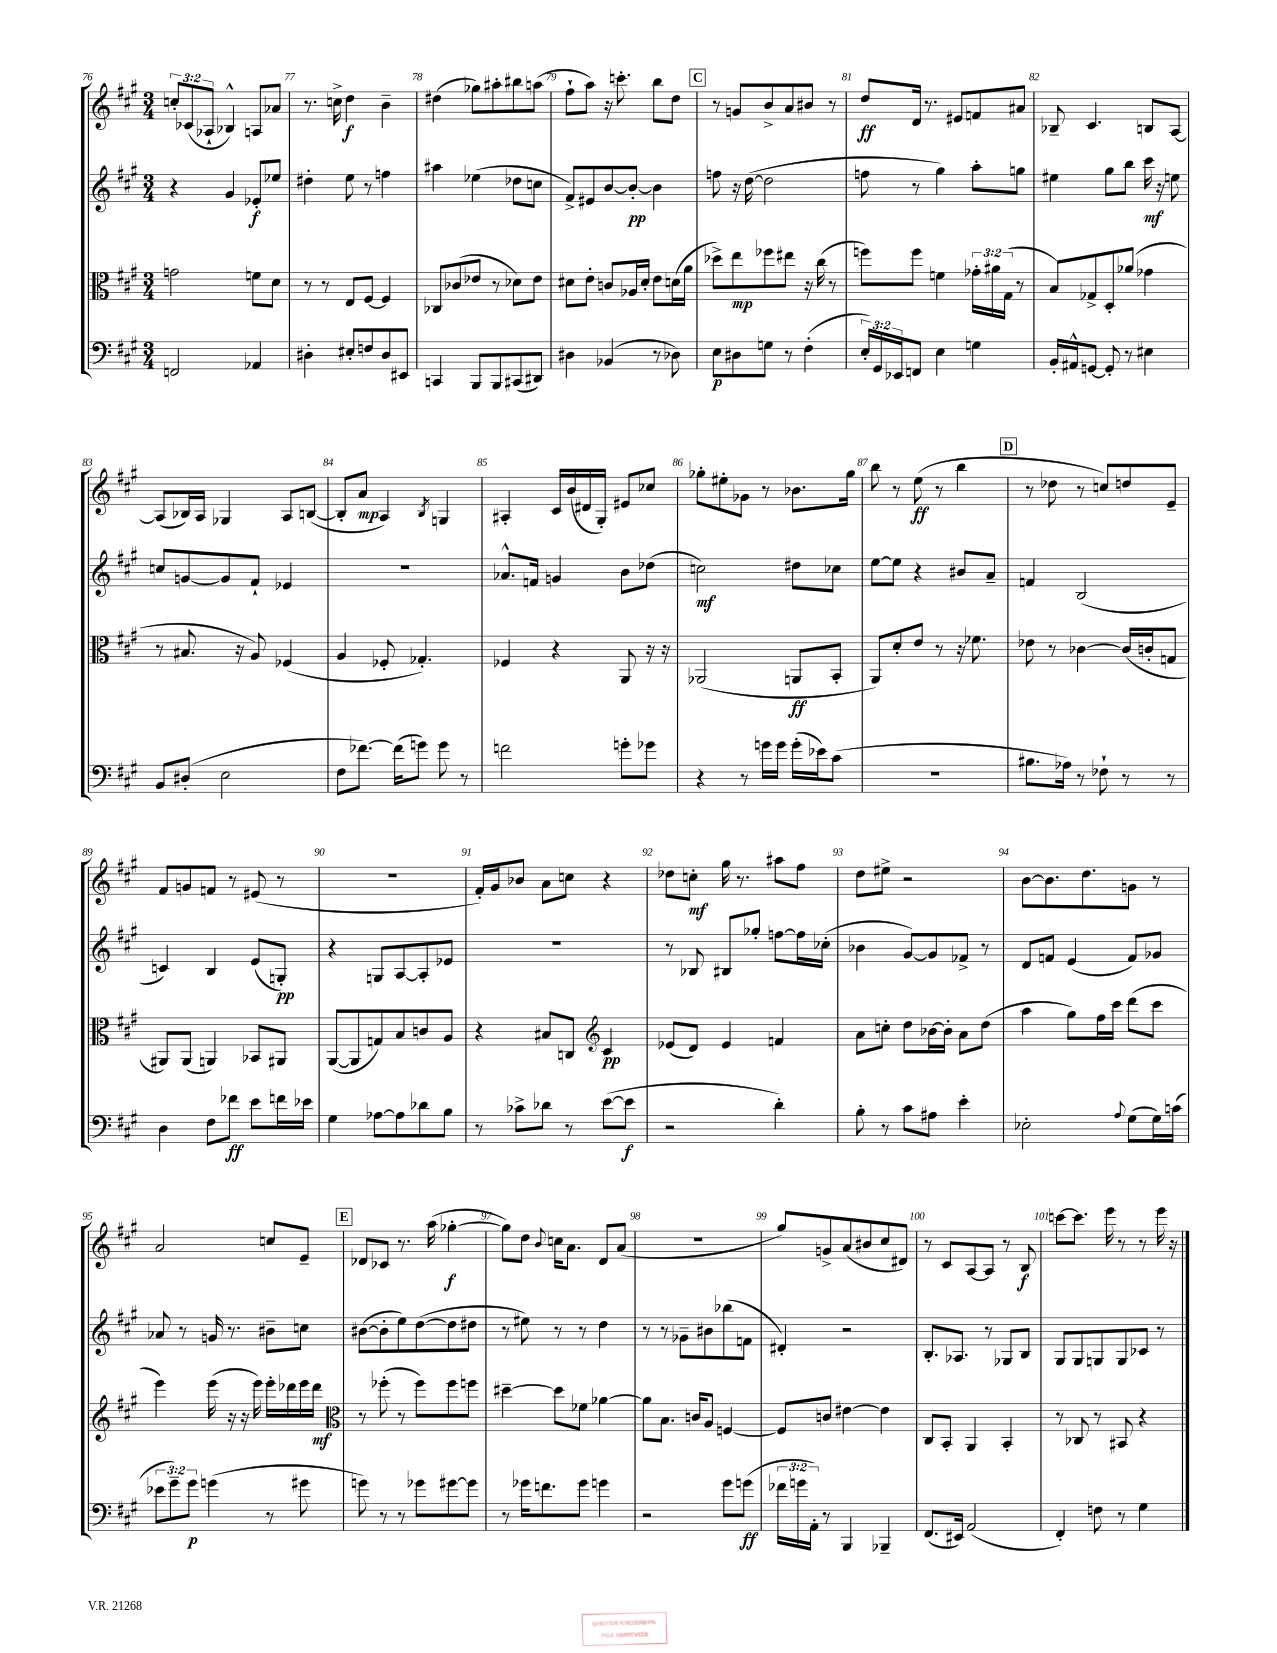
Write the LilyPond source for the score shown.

<<
\new StaffGroup <<
\new Staff = "s0" {
    \clef treble \key a \major \numericTimeSignature \time 3/4 \override Staff.TupletNumber.text = #tuplet-number::calc-fraction-text
    \tuplet 3/2 { c''8-. ces'8( aes8-! } bes4-^) a8 aes'8 |
    r8. c''16-> d''4\f b'4-- |
    dis''4( ges''8) ais''8-. bis''8 a''8( |
    fis''8-! a''8) r16 c'''8.-. b''8 d''8 |
    \mark \markup { \box "C" } r8 g'8 b'8-> a'8 bis'8 r8 |
    d''8\ff d'16 r8. eis'8 f'8 ais'8 |
    bes8-- cis'4. b8 a8~ |
    a8( bes16) a16 ges4 a8 b8~( |
    b8-. a'8\mp a4) \acciaccatura { b8 } g4 |
    ais4-. cis'16 b'16( dis'16 gis16-.) eis'8 ces''8 |
    ges''8-. eis''8-. ges'8 r8 bes'8. ges''16 |
    b''8 r8 e''8\ff( r8 b''4 |
    \mark \markup { \box "D" } r8 des''8 r8 c''8) d''8 e'8-- |
    fis'8 g'8 f'8 r8 eis'8( r8 |
    R2. |
    fis'16-.) gis'16 bes'8 a'8 c''8 r4 |
    des''8 c''8-.\mf gis''16 r8. ais''8 fis''8 |
    d''8 eis''8-> r2 |
    b'8~ b'8. d''8. g'8 r8 |
    a'2 c''8 e'8-- |
    \mark \markup { \box "E" } des'8 ces'8 r8. a''16( ges''4~-.\f |
    ges''8) d''8 \appoggiatura { b'8 } c''16 a'8. d'8 a'8( |
    R2. |
    gis''8) g'8-> a'8( bis'8 cis''8 dis'8) |
    r8 cis'8 a8~ a8 r8 b8\f |
    c'''8~ c'''8. e'''16 r8 r8 e'''16 r16 \bar "|." |
}
\new Staff = "s1" {
    \clef treble \key a \major \numericTimeSignature \time 3/4
    r4 gis'4 ees'8-.\f ees''8 |
    dis''4-. e''8 r8 f''4 |
    ais''4 ees''4( des''8 c''8 |
    fis'8->) eis'8 b'8~ b'8~-.\pp b'4 |
    \mark \markup { \box "C" } f''8 r16 d''16~( d''2 |
    f''8 r8 gis''4) a''8-. g''8 |
    eis''4 gis''8 b''8 cis'''16\mf r16 e''8 |
    c''8 g'8~ g'8 fis'8-! ees'4 |
    R2. |
    aes'8.-^ f'16 g'4 b'8 des''8( |
    c''2\mf) dis''8 ces''8 |
    e''8~ e''8 r4 bis'8 a'8-- |
    \mark \markup { \box "D" } f'4 b2( |
    c'4) b4 e'8( g8-.\pp) |
    r4 g8 a8~ a8-. ees'8 |
    R2. |
    r8 bes8 bis8 ges''8-. f''8~ f''16 ces''16-.( |
    bes'4 gis'8~) gis'8 fes'8-> r8 |
    d'8 f'8 e'4( f'8) ges'8 |
    aes'8 r8 g'16 r8. bis'8-- c''8 |
    \mark \markup { \box "E" } bis'8~( bis'8-. e''8) d''8~( d''8 dis''8 |
    r8 eis''8) r8 r8 d''4 |
    r8 r8 ges'8-- bis'8 bes''8( f'8 |
    dis'4-.) r2 |
    b8.-. aes8. r8 ges8 b8 |
    gis8 gis8 g8 g8 ces'8 r8 \bar "|." |
}
\new Staff = "s2" {
    \clef alto \key a \major \numericTimeSignature \time 3/4 \override Staff.TupletNumber.text = #tuplet-number::calc-fraction-text
    g'2 f'8 d'8 |
    r8 r8 e8 fis8~ fis4 |
    ces8 ces'8( ees'8 r8 des'8) ees'8 |
    dis'8 e'8-. c'8 aes16 dis'16-. e'8 d'16( a'16 |
    \mark \markup { \box "C" } des''8->) e''8\mp fes''8 eis''8 r16 cis''16( r8 |
    f''8) f''8 f'4 \tuplet 3/2 { ges'16-. ais'16 gis16( } r8 |
    b8) ges8-> d8-. aes'8( ges'4 |
    r8 bis8. r16 a8) fes4( |
    a4 fes8-. ges4.-.) |
    fes4 r4 a,8 r16 r16 |
    aes,2( a,8\ff b,8-. |
    a,8) d'8-. e'8 r8 r16 fes'8. |
    \mark \markup { \box "D" } ees'8 r8 ces'4~ ces'16( c'16-. g8 |
    ais,8) ais,8( a,4) bes,8 ais,8 |
    a,8~( a,8 g8) b8 c'8 a8 |
    r4 bis8 c8 \clef treble cis'4\pp |
    ees'8( d'8) ees'4 f'4 |
    a'8 c''8-. d''8 bes'16~ bes'16-. a'8 d''8( |
    a''4 gis''8) fis''16 cis'''16 d'''8( cis'''8 |
    e'''4) e'''16( r16 r16 e'''16) e'''16-. des'''16 e'''16 des'''16\mf |
    \mark \markup { \box "E" } \clef alto r8 fes''8-.( r8 fes''8) fes''8 f''8 |
    dis''4~-- dis''8 fes'8 aes'4~ |
    aes'8 b8. c'16 a8 f4~ |
    f8 c'8 eis'4~ eis'4 |
    cis8 b,8-. a,4 b,4-. |
    r8 ces8 r8 bis,8 r4 \bar "|." |
}
\new Staff = "s3" {
    \clef bass \key a \major \numericTimeSignature \time 3/4 \override Staff.TupletNumber.text = #tuplet-number::calc-fraction-text
    f,2 aes,4 |
    dis4-. eis8-. f8 dis8 eis,8 |
    c,4 b,,8 b,,8 cis,8( dis,8) |
    dis4 bes,4( r8 des8) |
    \mark \markup { \box "C" } e8\p dis8 g8 r8 fis4-.( |
    \tuplet 3/2 { e16-.) gis,16 ees,16 } f,8 e4 g4 |
    b,16-. ais,16-^ g,8~ g,8-. r8 eis4 |
    b,8 dis8-.( e2 |
    fis8 fes'8.~) fes'16( g'8) g'8 r8 |
    f'2 g'8-. ges'8 |
    r4 r8 g'16 g'16 g'16-.( ees'16) cis'8( |
    R2. |
    \mark \markup { \box "D" } bis8. aes16) r8 fes8-! r8 r8 |
    d4 fis8 fes'8\ff e'8 f'16 ees'16 |
    gis4 aes8~ aes8 des'8 b8 |
    r8 ces'8-> des'8 r8 e'8~( e'8\f |
    r2 d'4-.) |
    b8-. r8 cis'8 ais8 e'4-. |
    ees2-. \appoggiatura { a8 } gis8( gis16) c'16( |
    \tuplet 3/2 { ees'8 gis'8--) gis'8\p } g'4( r8 gis'8 |
    \mark \markup { \box "E" } g'8) r8 r8 ges'8 gis'8~ gis'8 |
    r8 ges'16 f'8. ges'8 g'4 |
    r2 gis'8 g'8\ff( |
    \tuplet 3/2 { fes'16 g'16 a,16-.) } r8 b,,4 bes,,4-- |
    fis,8.( eis,16) a,2( |
    fis,4-.) f8 r8 gis4 \bar "|." |
}
>>
>>
\layout { \context { \Score currentBarNumber = #76 \override BarNumber.break-visibility = ##(#f #t #t) barNumberVisibility = #all-bar-numbers-visible } }
